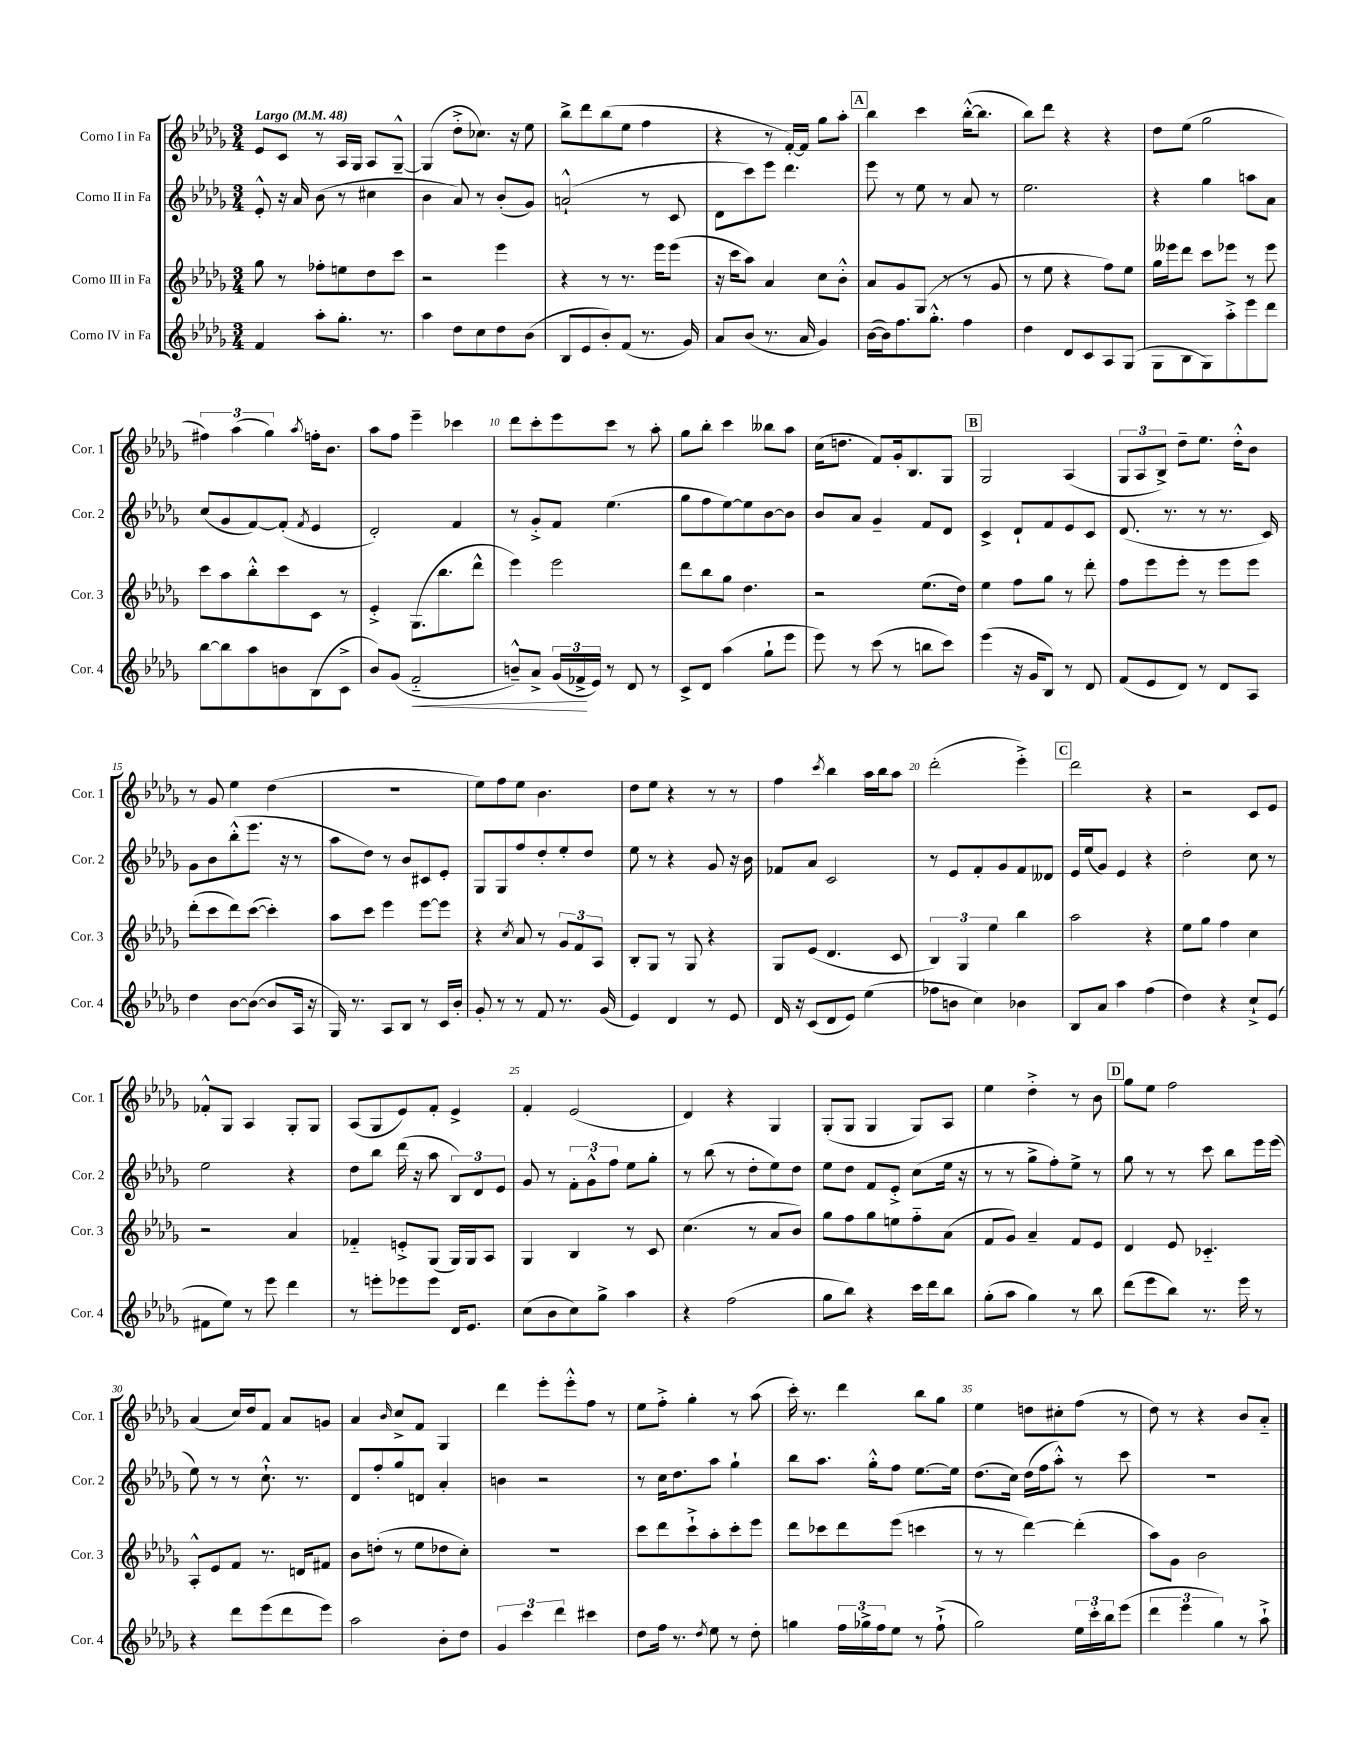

**kern	**dynam	**kern	**kern	**kern
*part4	*part4	*part3	*part2	*part1
*staff4	*staff4	*staff3	*staff2	*staff1
*I"Corno IV in Fa	*	*I"Corno III in Fa	*I"Corno II in Fa	*I"Corno I in Fa
*I'Cor. 4	*	*I'Cor. 3	*I'Cor. 2	*I'Cor. 1
*clefG2	*	*clefG2	*clefG2	*clefG2
*k[b-e-a-d-g-]	*	*k[b-e-a-d-g-]	*k[b-e-a-d-g-]	*k[b-e-a-d-g-]
*M3/4	*	*M3/4	*M3/4	*M3/4
*MM48	*	*MM48	*MM48	*MM48
=1	=1	=1	=1	=1
!	!	!	!	!LO:TX:a:B:t=Largo
4f/	.	8gg-\	8e-'^^/	8e-/L
.	.	8r	16r	8c/J
.	.	.	16a-/	.
8aa-'\L	.	8ff-X'\L	(8b-\	8r
8.gg-'\J	.	8een\	8r	16A-/LL
.	.	.	.	16G-/JJ
.	.	8dd-\	4cc#X\	8A-/L
8.r	.	.	.	.
.	.	8ccc\J	.	[8G-~^^/J
=2	=2	=2	=2	=2
4aa-\	.	2r	4b-\	(4G-/]
8dd-\L	.	.	8a-/)	8dd-'^\L
8cc\	.	.	8r	8.cc-X\J)
8dd-\	.	4eee-\	(8b-'/L	.
.	.	.	.	16r
(8b-\J	.	.	8g-/J)	8ee-\
=3	=3	=3	=3	=3
8B-/L	.	4r	(2an`^^/	8bb-^\L
8e-/	.	.	.	8ddd-\
8b-'/)	.	8r	.	(8bb-\
(8f/J	.	8.r	.	8ee-\J
8.r	.	.	8r	4ff\
.	.	16eee-\KL	.	.
.	.	(8eee-\J	8c/	.
16g-/)	.	.	.	.
=4	=4	=4	=4	=4
8a-/L	.	16r	8d-\L	4r
.	.	16ccc\KL	.	.
(8b-/J	.	8aa-\J)	8ccc\)	.
8.r	.	4a-/	8eee-\J	8r
.	.	.	4.ddd-\	[16f'/LL)
16a-/	.	.	.	16f/JJ]
4g-/)	.	8cc\L	.	8gg-\L
.	.	8b-'^^\J	.	8aa-'\J
!!LO:REH:place=s1:t=A
=5	=5	=5	=5	=5
([16b-\LL	.	8a-/L	8eee-\	4bb-\
16b-\J])	.	.	.	.
8.ff\	.	8g-/	8r	.
.	.	(8G-/J	8ee-\	4ccc\
8.gg-'^^\J	.	.	.	.
.	.	8r	8r	.
4ff\	.	8r	8a-/	([16bb-'^^\KL
.	.	.	.	8.bb-\J]
.	.	8g-/	8r	.
=6	=6	=6	=6	=6
4dd-\	.	8r	2.ee-\	8bb-\L)
.	.	8ee-\	.	8ddd-\J
8d-/L	.	4r	.	4r
8c/	.	.	.	.
8A-/	.	8ff\L)	.	4r
(8G-/J	.	8ee-\J	.	.
=7	=7	=7	=7	=7
8G-\L	.	16gg-\LL	4r	8dd-\L
.	.	16eee--X\J	.	.
8B-\	.	8ddd-\J	.	(8ee-\J
8G-\)	.	8ccc\L	4gg-\	2gg-\
8aa-'^\	.	8eee-X\J	.	.
8eee-\	.	8r	8aan\L	.
8ddd-\J	.	8eee-\	8a-\J	.
!!LO:LB:g=z
=8	=8	=8	=8	=8
[8bb-\L	.	8ccc\L	(8cc/L	6ff#X\)
8bb-\]	.	8aa-\	8g-/	.
.	.	.	.	(6aa-\
8aa-\	.	8bb-'^^\	[8f/)	.
.	.	.	.	6gg-\)
8bn\	.	8ccc\	(8f'/J]	.
.	.	.	8qf/	8qaa-/
(8B-\	.	8c\J	4e-/	16ffn'\KL
.	.	.	.	8.b-\J
8c^\J	.	8r	.	.
=9	=9	=9	=9	=9
8b-/L)	.	4e-'^/	2d-'/)	8aa-\L
(8g-/J	.	.	.	8ff\J
!	!LO:HP:b	!	!	!
2f/	<	(8.G-\L	.	4eee-~\
.	.	8.bb-\	.	.
.	.	.	4f/	4ccc-X\
.	.	8ddd-^^\J	.	.
=10	=10	=10	=10	=10
8bn~^^/L)	.	4eee-\)	8r	8ddd-\L
8a-^/J	.	.	8g-'^/L	8ccc'\
(24g-/LL	.	2eee-\	8f/J	8eee-\
24f-X^/	.	.	.	.
24e-/JJ)	[	.	.	.
8r	.	.	(4.ee-\	8ccc\J
8d-/	.	.	.	8r
8r	.	.	.	8aa-'\
=11	=11	=11	=11	=11
8c^/L	.	8ddd-\L	8gg-\L	8gg-\L
8d-/J	.	8bb-\	8ff\	8bb-'\J
(4aa-\	.	8gg-\J	[8ee-\)	4ccc\
.	.	4.dd-\	8ee-\]	.
8gg-`\L	.	.	[8b-\	8bb--X\L
8eee-\J	.	.	8b-\J]	8aa-\J
=12	=12	=12	=12	=12
8eee-\)	.	2r	8b-/L	(16cc\KL
.	.	.	.	8.ddn\J
8r	.	.	8a-/J	.
(8ccc\	.	.	4g-~/	8f/L)
8r	.	.	.	16g-'/k
.	.	.	.	8.B-/
8bbn\L	.	(8.ee-\L	8f/L	.
8ccc\J)	.	.	8d-/J	8G-/J
.	.	16dd-\Jk)	.	.
!!LO:REH:place=s1:t=B
=13	=13	=13	=13	=13
(4eee-\	.	4ee-\	4c^/	2G-/
16r	.	8ff\L	8d-`/L	.
16g-/KL	.	.	.	.
8B-/J)	.	8gg-\J	8f/	.
8r	.	8r	8e-/	(4A-/
8d-/	.	8ddd-'\	8c/J	.
=14	=14	=14	=14	=14
(8f/L	.	8ff\L	(8.d-/	12G-/L
.	.	.	.	12A-/
8e-/	.	8eee-\	.	.
.	.	.	.	12B-^/J)
.	.	.	8.r	.
8d-/J)	.	8eee-'\J	.	8dd-~\L
8r	.	8r	8r	8.ee-\J
8d-/L	.	8eee-\L	8.r	.
.	.	.	.	16dd-'^^\KL
8A-/J	.	8eee-\J	.	8b-\J
.	.	.	16c/)	.
!!LO:LB:g=z
=15	=15	=15	=15	=15
4dd-\	.	(8ddd-'\L	8g-\L	8r
.	.	8ccc\	8b-\	8g-/
[8b-\L	.	8ddd-\)	(8bb-'^^\	4ee-\
(8b-\J_	.	([8ccc\J	8.eee-\J	.
8b-/L]	.	4ccc'\])	.	(4dd-\
.	.	.	16r	.
16A-/Jk	.	.	8r	.
16r	.	.	.	.
=16	=16	=16	=16	=16
16G-/)	.	8aa-\L	8aa-\L	2.r
8.r	.	.	.	.
.	.	8ccc\J	8dd-\J)	.
8A-/L	.	4eee-\	8r	.
8B-/J	.	.	8b-/L	.
8r	.	[8eee-\L	8c#X/	.
16c/LL	.	8eee-\J]	8e-'/J	.
16b-'/JJ	.	.	.	.
=17	=17	=17	=17	=17
8g-'/	.	4r	8G-/L	8ee-\L)
8r	.	.	8G-/	8ff\
.	.	8qcc/	.	.
8r	.	8a-/	8ff/	8ee-\J
8f/	.	8r	8dd-'/	4.b-\
8.r	.	12g-/L	8ee-'/	.
.	.	12f/	.	.
.	.	.	8dd-/J	.
.	.	12A-/J	.	.
(16g-/	.	.	.	.
=18	=18	=18	=18	=18
4e-/)	.	8B-'/L	8ee-\	8dd-\L
.	.	8G-/J	8r	8ee-\J
4d-/	.	8r	4r	4r
.	.	8G-/	.	.
8r	.	4r	8g-/	8r
8e-/	.	.	16r	8r
.	.	.	16b-\	.
=19	=19	=19	=19	=19
16d-/	.	8G-/L	8f-X/L	4ff\
16r	.	.	.	.
(8c/L	.	(8e-/J	8a-/J	.
.	.	.	.	8qccc/
8d-/	.	4.d-/	2c/	4bb-\
8e-/J)	.	.	.	.
(4ee-\	.	.	.	16aa-\LL
.	.	.	.	16bb-\J
.	.	8c/	.	8aa-\J
=20	=20	=20	=20	=20
8ff-X\L	.	6B-/)	8r	(2ddd-'\
8bn\J	.	.	8e-/L	.
.	.	6G-/	.	.
4cc\)	.	.	8f'/	.
.	.	6ee-\	.	.
.	.	.	8g-/	.
4b-X\	.	4bb-\	8f/	4eee-'^\)
.	.	.	8d--X/J	.
!!LO:REH:place=s1:t=C
=21	=21	=21	=21	=21
8B-/L	.	2aa-\	16e-/LL	2ddd-\
.	.	.	(16ee-/J	.
8a-/J	.	.	8g-/J)	.
4aa-\	.	.	4e-/	.
(4ff\	.	4r	4r	4r
=22	=22	=22	=22	=22
4dd-\)	.	8ee-\L	2dd-'\	2r
.	.	8gg-\J	.	.
4r	.	4ff\	.	.
8cc`^/L	.	4cc\	8cc\	8c/L
(8e-/J	.	.	8r	8e-/J
!!LO:LB:g=z
=23	=23	=23	=23	=23
8f#X\L	.	2r	2ee-\	8f-X'^^/L
8ee-\J)	.	.	.	8G-/J
8r	.	.	.	4A-/
8eee-\	.	.	.	.
4ddd-\	.	4a-/	4r	8G-'/L
.	.	.	.	8G-/J
=24	=24	=24	=24	=24
8r	.	4f-X/	8dd-\L	(8A-/L
8eeen'\L	.	.	8bb-\J	8G-/
8eee-X\	.	8en'^/L	(16ddd-\	8e-/)
.	.	.	16r	.
8eee-\J	.	(8G-/J	8aa-\	8f'/J
16d-/KL	.	16G-/LL)	12B-/L)	4e-^/
8.e-/J	.	16G-/J	.	.
.	.	.	12d-/	.
.	.	8A-/J	.	.
.	.	.	12e-/J	.
=25	=25	=25	=25	=25
(8cc\L	.	4G-/	8g-/	4f'/
8b-\	.	.	8r	.
8cc\)	.	4B-/	12f'\L	(2e-/
.	.	.	12g-^^\	.
8gg-^\J	.	.	.	.
.	.	.	12ff\J	.
4aa-\	.	8r	8ee-\L	.
.	.	8c/	8gg-'\J	.
=26	=26	=26	=26	=26
4r	.	(4.cc\	8r	4d-/)
.	.	.	(8bb-\	.
(2ff\	.	.	8r	4r
.	.	8r	8dd-'\L	.
.	.	8a-/L	8ee-\)	4G-/
.	.	8b-/J)	8dd-\J	.
=27	=27	=27	=27	=27
8gg-\L	.	8gg-\L	8ee-\L	(8G-'/L
8bb-\J)	.	8ff\	8dd-\J	8G-/J
4r	.	8gg-\	8f/L	4G-/
.	.	8een\	8e-'^/J	.
16ccc\LL	.	8ff\	(8cc\L	8G-/L)
16ddd-\J	.	.	.	.
8bb-\J	.	(8a-\J	16ee-\Jk	8A-/J
.	.	.	16r	.
=28	=28	=28	=28	=28
(8gg-'\L	.	8f/L	8r	4ee-\
8aa-\J	.	8g-/J)	8r	.
4gg-\)	.	4a-~/	8gg-^\L	4dd-'^\
.	.	.	8ff'\)	.
8r	.	8f/L	8ee-^\J	8r
8bb-\	.	8e-/J	8r	8b-\
!!LO:REH:place=s1:t=D
=29	=29	=29	=29	=29
(8ddd-\L	.	4d-/	8gg-\	8gg-\L
8eee-\	.	.	8r	8ee-\J
8bb-\J)	.	8e-/	8r	2ff\
8.r	.	4.c-X/	8ccc\	.
.	.	.	8bb-\L	.
16eee-\	.	.	.	.
8r	.	.	16eee-\L	.
.	.	.	(16eee-\JJ	.
!!LO:LB:g=z
=30	=30	=30	=30	=30
4r	.	8A-'^^/L	8ee-\)	(4a-/
.	.	8e-/	8r	.
8ddd-\L	.	8f/J	8r	16cc/LL)
.	.	.	.	16dd-/J
(8eee-\	.	8.r	8.cc`^^\	8f/J
8ddd-\	.	.	.	8a-/L
.	.	16dn/KL	8.r	.
8eee-\J)	.	8f#X/J	.	8gn/J
=31	=31	=31	=31	=31
2aa-\	.	8b-\L	8d-/L	4a-/
.	.	(8ddn'\J	8ff'/	.
.	.	.	.	16qqb-/
.	.	8r	8gg-/	8cc^/L
.	.	8ee-\L	8dn/J	8f/J
8b-'\L	.	8dd-X\	4a-'/	4G-/
8dd-\J	.	8cc'\J)	.	.
=32	=32	=32	=32	=32
6g-/	.	2.r	4bn\	4ddd-\
6ccc\	.	.	.	.
.	.	.	2r	8eee-'\L
6ddd-\	.	.	.	.
.	.	.	.	8eee-'^^\
4ccc#X\	.	.	.	8ff\J
.	.	.	.	8r
=33	=33	=33	=33	=33
8dd-\L	.	8ccc\L	8r	8ee-\L
16ff\Jk	.	8ddd-\	16cc\KL	8ff'^\J
8.r	.	.	8.dd-\	.
.	.	8ccc`^\	.	4gg-'\
8qdd-/	.	.	.	.
8ee-\	.	8aa-'\	8aa-\J	.
8r	.	8ccc'\	4gg-`\	8r
8dd-'\	.	8eee-\J	.	(8aa-\
=34	=34	=34	=34	=34
4ggn\	.	8ddd-\L	8bb-\L	16ccc'\)
.	.	.	.	8.r
.	.	8ccc-X\	8.aa-\J	.
24ff\LL	.	8ddd-\	.	4ddd-\
24gg-X^\	.	.	.	.
.	.	.	16gg-'^^\KL	.
24ff\J	.	.	.	.
8ee-\J	.	(8eee-\J	8ff\J	.
8r	.	4cccn\	[8.ee-\L	8bb-\L
(8ff`^\	.	.	.	8gg-\J
.	.	.	16ee-\Jk]	.
=35	=35	=35	=35	=35
2gg-\)	.	8r	(8.dd-\L	4ee-\
.	.	8r	.	.
.	.	.	16cc\Jk)	.
.	.	[4ddd-\)	(16dd-\LL	8ddn\L
.	.	.	16ff\J	.
.	.	.	8aa-'^^\J)	8cc#X'\
24ee-\LL	.	(4ddd-'\]	8r	(8ff\J
24ccc'\	.	.	.	.
24bb-\J	.	.	.	.
(8eee-\J	.	.	8ccc\	8r
=36	=36	=36	=36	=36
6ddd-\	.	8aa-\L)	2.r	8dd-\)
.	.	8g-\J	.	8r
6eee-\	.	.	.	.
.	.	2b-\	.	4r
6gg-\)	.	.	.	.
8r	.	.	.	8b-/L
8aa-`^\	.	.	.	8a-/J
==	==	==	==	==
*-	*-	*-	*-	*-
